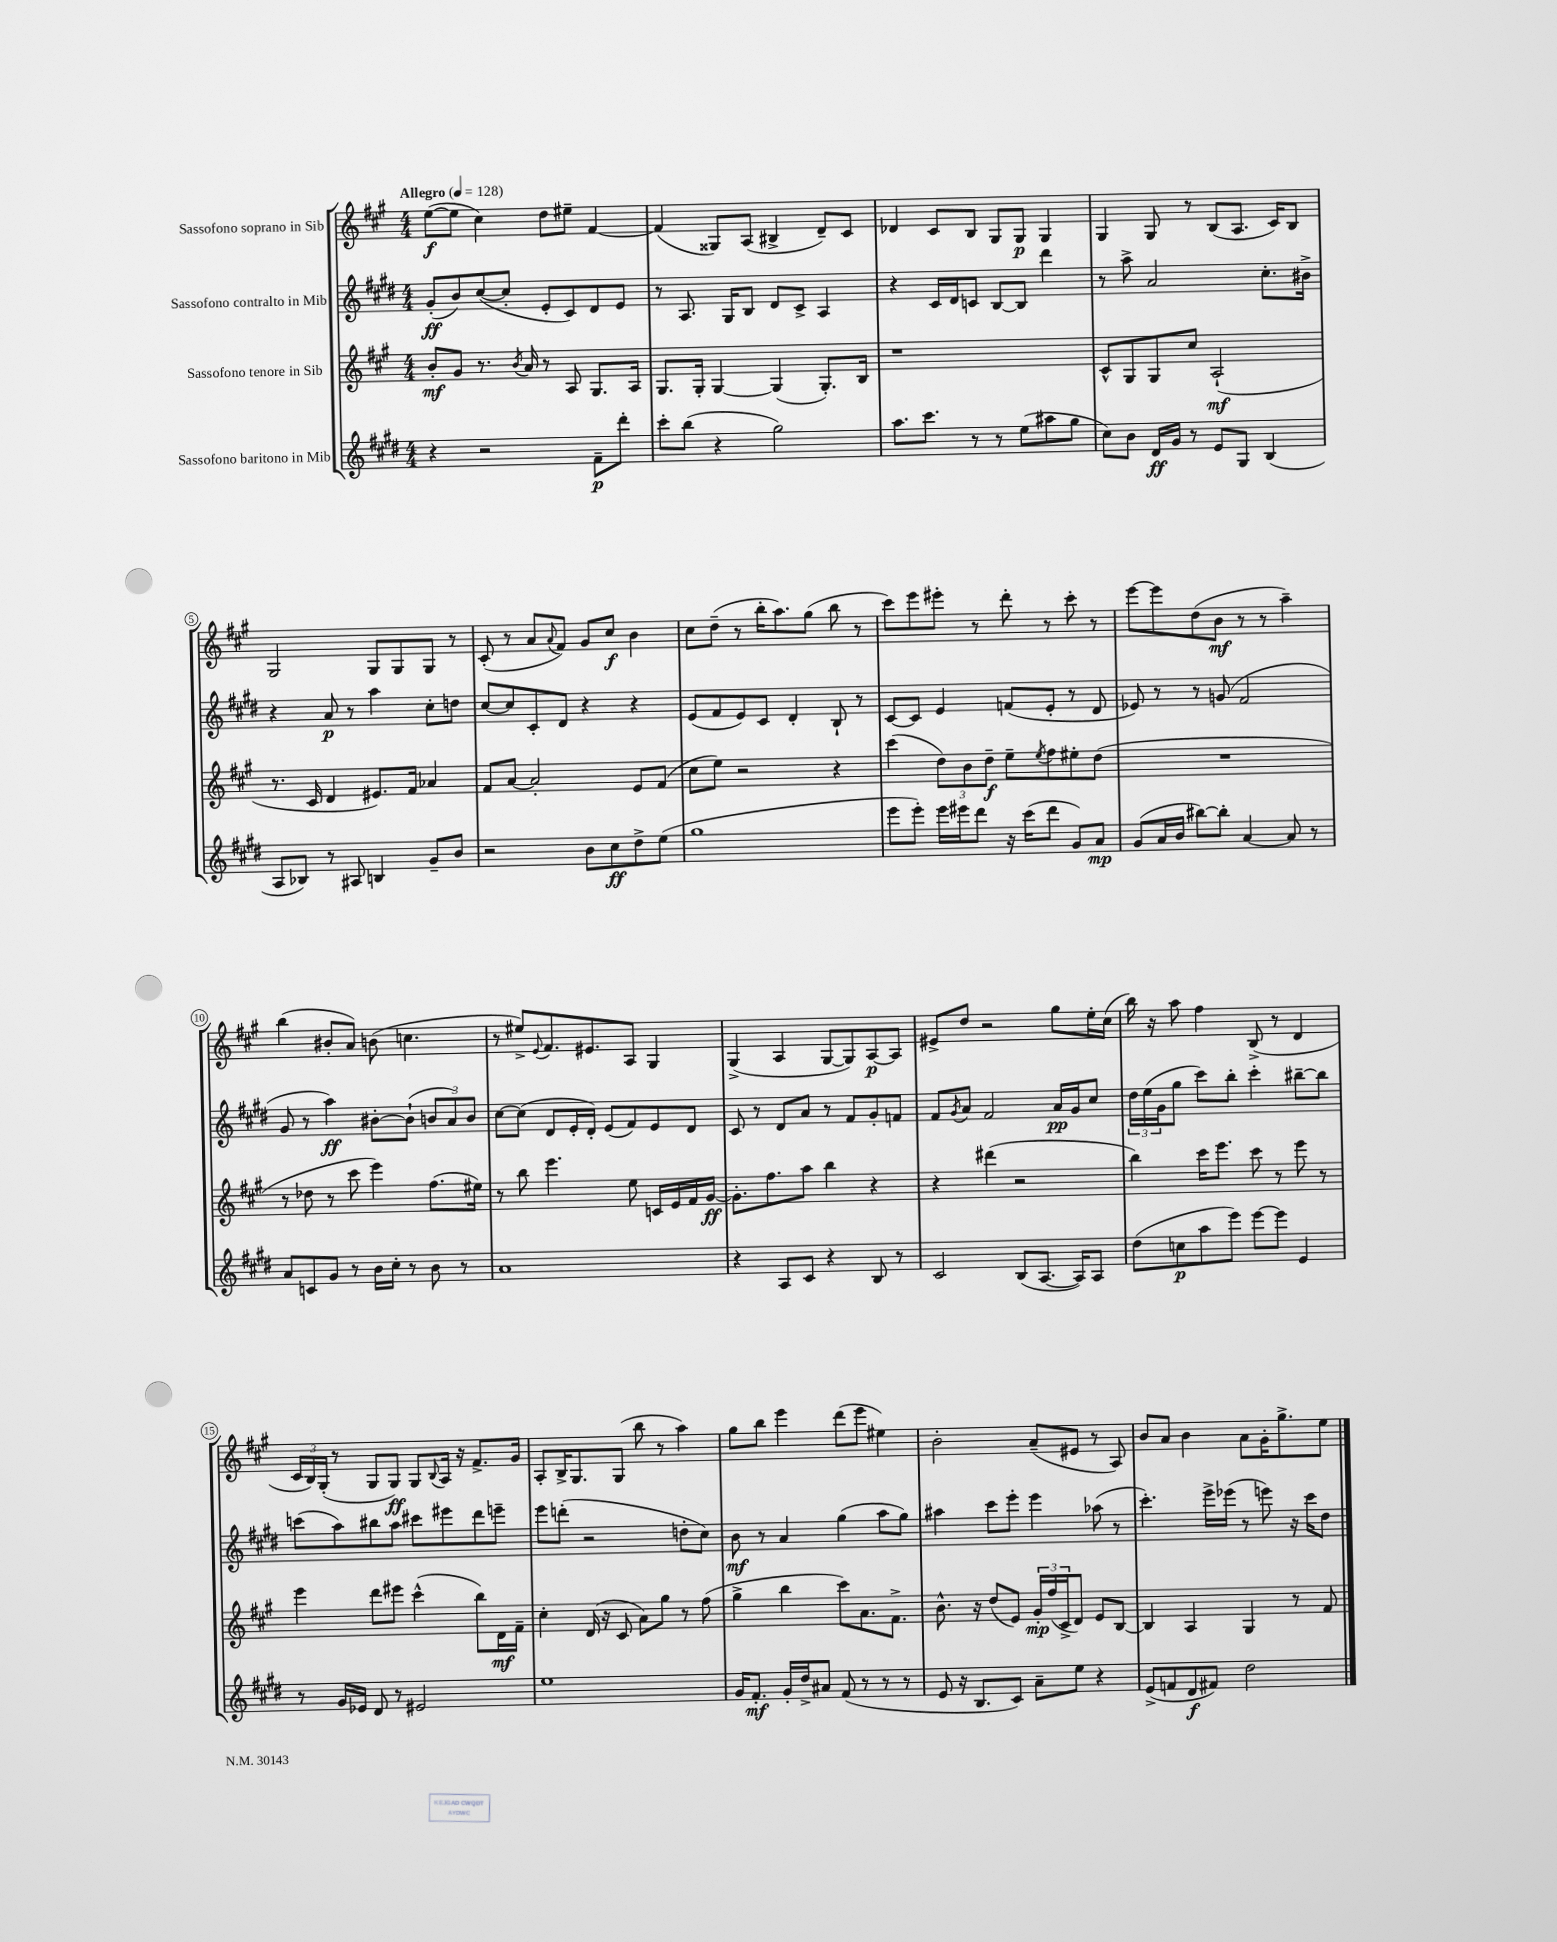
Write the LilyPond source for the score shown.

<<
\new StaffGroup <<
\new Staff = "s0" \with { instrumentName = "Sassofono soprano in Sib" } {
    \clef treble \key a \major \numericTimeSignature \time 4/4 \tempo "Allegro" 4 = 128
    e''8~\f( e''8 cis''4) d''8 eis''8-- fis'4~ |
    fis'4( gisis8) a8( bis4-> d'8--) cis'8 |
    des'4 cis'8 b8 gis8 gis8\p gis4 |
    gis4 gis8 r8 b8( a8. cis'16) b8 |
    gis2 gis8 gis8 gis8 r8 |
    cis'8-.( r8 a'8 \appoggiatura { a'8 } fis'8) gis'8 cis''8\f b'4 |
    cis''8 d''8--( r8 b''16-. a''8.) gis''8( b''8 r8 |
    cis'''8) e'''8 eis'''8-. r8 d'''8-. r8 cis'''8-. r8 |
    e'''8~ e'''8 d''8( b'8\mf r8 r8 a''4--) |
    b''4( bis'8-. a'8) b'8( c''4. |
    r8 eis''8->) \appoggiatura { e'8 } fis'8. eis'8. a8 gis4 |
    gis4->( a4 gis8~ gis8) a8~\p a8 |
    eis'8-> d''8 r2 gis''8 e''16-. cis''16( |
    b''16) r16 a''8 fis''4 b8->( r8 d'4 |
    \tuplet 3/2 { cis'16 b16) gis16-.( } r8 gis8 gis8\ff) gis8 \appoggiatura { b8 } a16 r16 fis'8.-> gis'16 |
    a8-. b16-> gis8. gis8( b''8 r8 a''4) |
    gis''8 b''8 e'''4 d'''8( e'''8 eis''4) |
    b'2-. a'8--( eis'8 r8 a8) |
    b'8 a'8 b'4 a'8 gis'16-. gis''8.-> e''8 \bar "|." |
}
\new Staff = "s1" \with { instrumentName = "Sassofono contralto in Mib" } {
    \clef treble \key e \major \numericTimeSignature \time 4/4
    gis'8-.\ff( b'8) cis''8~( cis''8-. e'8-. cis'8) dis'8 e'8 |
    r8 a8. gis16 b8 dis'8 cis'8-> a4 |
    r4 cis'16 dis'16 c'8 b8~ b8 dis'''4 |
    r8 a''8-> a'2 cis''8.-. bis'16-> |
    r4 a'8\p r8 a''4 cis''8-. d''8 |
    cis''8~ cis''8 cis'8-. dis'8 r4 r4 |
    e'8( fis'8 e'8) cis'8 dis'4-. b8-! r8 |
    cis'8~ cis'8 e'4 f'8( e'8-. r8 dis'8 |
    ees'8) r8 r8 g'8( fis'2 |
    gis'8 r8 a''4\ff) bis'8~-. bis'8-!( \tuplet 3/2 { b'8 a'8) b'8 } |
    cis''8~ cis''8( dis'8 e'16-. dis'16-.) e'8( fis'8) e'8 dis'8 |
    cis'8 r8 dis'8 a'8 r8 fis'8 gis'8-. f'8 |
    fis'8 \acciaccatura { gis'8 } a'8 fis'2 a'16\pp gis'16 cis''8 |
    \tuplet 3/2 { dis''16 e''16( gis'16 } gis''8 cis'''8) b''8-. cis'''4-. bis''8~-- bis''8 |
    c'''8( a''8) bis''8 a''8 cis'''8 eis'''8 dis'''8 e'''8-- |
    e'''8 d'''8-.( r2 d''8-. cis''8) |
    b'8\mf r8 a'4 gis''4( a''8 gis''8) |
    ais''4 cis'''8 e'''8-. e'''4 aes''8( r8 |
    cis'''4.-.) e'''16-> ees'''16( r8 e'''8) r16 cis'''16 dis''8 \bar "|." |
}
\new Staff = "s2" \with { instrumentName = "Sassofono tenore in Sib" } {
    \clef treble \key a \major \numericTimeSignature \time 4/4
    b'8-.\mf gis'8 r8. \acciaccatura { b'8 } a'16 r8 a8 gis8. a16 |
    gis8. gis16-. gis4~ gis4( gis8.-.) b16 |
    r1 |
    cis'8-^ gis8 gis8 cis''8 a2-!\mf( |
    r8. cis'16 d'4 eis'8.) fis'16 aes'4 |
    fis'8 a'8~ a'2-. e'8 fis'8( |
    cis''8 e''8) r2 r4 |
    cis'''4( \tuplet 3/2 { d''8) b'8 d''8--\f } e''8-- \acciaccatura { e''8 } fis''8 eis''8-. d''8( |
    R1 |
    r8 des''8 r8 cis'''8 e'''4) fis''8.( eis''16) |
    r8 b''8 e'''4. e''8 c'16 e'16 fis'16 gis'16~\ff |
    gis'8.-. fis''8. a''8 b''4 r4 |
    r4 dis'''4( r2 |
    b''4) cis'''16 e'''8. cis'''8 r8 e'''8 r8 |
    e'''4 d'''8 eis'''8 cis'''4-^( b''8) d'16\mf fis'16-- |
    cis''4-. d'16( r16 cis'8 a'8) gis''8 r8 fis''8( |
    gis''4-> b''4 cis'''8) a'8. fis'8.-> |
    b'8.-^ r16 d''8( e'8) \tuplet 3/2 { gis'16-.\mp fis''16( cis'16-> } d'8) e'8 b8~ |
    b4 a4 gis4 r8 fis'8 \bar "|." |
}
\new Staff = "s3" \with { instrumentName = "Sassofono baritono in Mib" } {
    \clef treble \key e \major \numericTimeSignature \time 4/4
    r4 r2 fis'8--\p dis'''8-. |
    cis'''8-. b''8( r4 gis''2) |
    a''8. cis'''8. r8 r8 e''8( ais''8 gis''8 |
    cis''8) b'8 dis'16\ff gis'16 r8 e'8 gis8 b4( |
    a8 bes8) r8 ais8 b4 gis'8-- b'8 |
    r2 b'8 cis''8\ff dis''8-> e''8( |
    gis''1 |
    e'''8 e'''8-.) e'''16 eis'''16 dis'''8 r16 cis'''16( dis'''8 gis'8) a'8\mp |
    gis'8( a'16 b'16 bis''8~) bis''8-. a'4~ a'8 r8 |
    a'8 c'8 gis'8 r8 b'16 cis''16-. r8 b'8 r8 |
    a'1 |
    r4 a8 cis'8 r4 b8 r8 |
    cis'2 b8( a8.~ a16) a8 |
    dis''8( c''8\p a''8 e'''8) e'''8~ e'''8 e'4 |
    r8 gis'16 ees'16 dis'8 r8 eis'2 |
    e''1 |
    gis'16 fis'8.-.\mf gis'16-. dis''16-> ais'8 fis'8( r8 r8 r8 |
    e'8 r16 b8. cis'8) a'8-- e''8 r4 |
    e'8->( f'8 dis'8\f fis'8) dis''2 \bar "|." |
}
>>
>>
\layout { \context { \Score \override BarNumber.stencil = #(make-stencil-circler 0.1 0.3 ly:text-interface::print) } }
